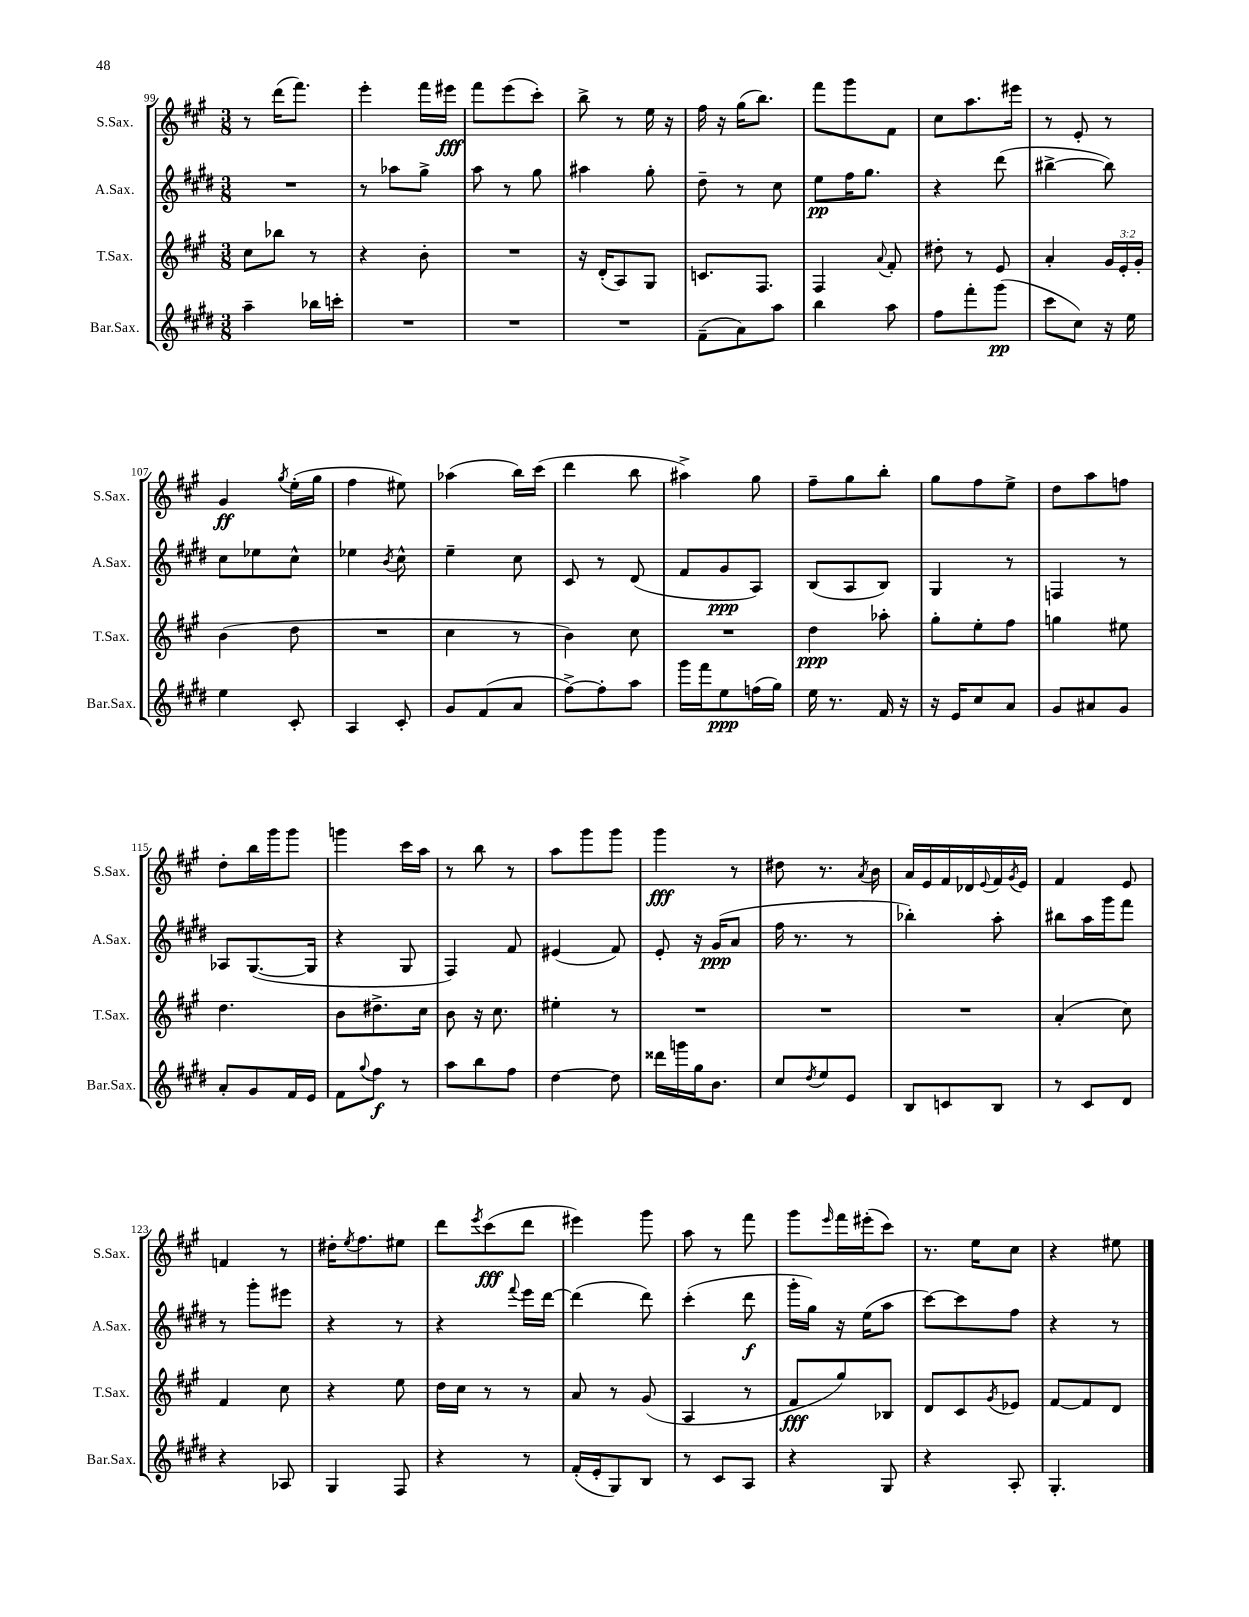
<<
\new StaffGroup <<
\new Staff = "s0" \with { instrumentName = "S.Sax." shortInstrumentName = "S.Sax." } {
    \clef treble \key a \major \numericTimeSignature \time 3/8
    r8 d'''16( fis'''8.) |
    e'''4-. fis'''16 eis'''16\fff |
    fis'''8 e'''8( cis'''8-.) |
    b''8-> r8 e''16 r16 |
    fis''16 r16 gis''16( b''8.) |
    fis'''8 gis'''8 fis'8 |
    cis''8 a''8. eis'''16 |
    r8 e'8-. r8 |
    gis'4\ff \acciaccatura { gis''8 } e''16-.( gis''16 |
    fis''4 eis''8) |
    aes''4( b''16) cis'''16( |
    d'''4 b''8 |
    ais''4->) gis''8 |
    fis''8-- gis''8 b''8-. |
    gis''8 fis''8 e''8-> |
    d''8 a''8 f''8 |
    d''8-. b''16 gis'''16 gis'''8 |
    g'''4 cis'''16 a''16 |
    r8 b''8 r8 |
    a''8 gis'''8 gis'''8 |
    gis'''4\fff r8 |
    dis''8 r8. \acciaccatura { a'8 } b'16 |
    a'16 e'16 fis'16 des'16 \appoggiatura { e'8 } fis'16 \acciaccatura { gis'8 } e'16 |
    fis'4 e'8 |
    f'4 r8 |
    dis''16-. \acciaccatura { e''8 } fis''8. eis''8 |
    d'''8 \acciaccatura { e'''8 } cis'''8\fff( d'''8 |
    eis'''4) gis'''8 |
    a''8 r8 fis'''8 |
    gis'''8 \grace { e'''16 } fis'''16 eis'''16-.( cis'''8) |
    r8. e''16 cis''8 |
    r4 eis''8 \bar "|." |
}
\new Staff = "s1" \with { instrumentName = "A.Sax." shortInstrumentName = "A.Sax." } {
    \clef treble \key e \major \numericTimeSignature \time 3/8
    R4. |
    r8 aes''8 gis''8-> |
    a''8 r8 gis''8 |
    ais''4 gis''8-. |
    dis''8-- r8 cis''8 |
    e''8\pp fis''16 gis''8. |
    r4 dis'''8( |
    bis''4~-> bis''8) |
    cis''8 ees''8 cis''8-^ |
    ees''4 \acciaccatura { b'8 } cis''8-^ |
    e''4-- cis''8 |
    cis'8 r8 dis'8( |
    fis'8 gis'8\ppp a8) |
    b8( a8 b8) |
    gis4 r8 |
    f4 r8 |
    aes8 gis8.~( gis16 |
    r4 gis8 |
    fis4) fis'8 |
    eis'4( fis'8) |
    e'8-. r16 gis'16\ppp( a'8 |
    fis''16 r8. r8 |
    bes''4-.) a''8-. |
    bis''8 a''16 gis'''16 fis'''8 |
    r8 gis'''8-. eis'''8 |
    r4 r8 |
    r4 \appoggiatura { fis'''8 } e'''16 dis'''16~ |
    dis'''4( dis'''8) |
    cis'''4-.( dis'''8\f |
    gis'''16-. gis''16) r16 e''16( a''8 |
    cis'''8~) cis'''8 fis''8 |
    r4 r8 \bar "|." |
}
\new Staff = "s2" \with { instrumentName = "T.Sax." shortInstrumentName = "T.Sax." } {
    \clef treble \key a \major \numericTimeSignature \time 3/8 \override Staff.TupletNumber.text = #tuplet-number::calc-fraction-text
    cis''8 bes''8 r8 |
    r4 b'8-. |
    R4. |
    r16 d'16-.( a8) gis8 |
    c'8. fis8. |
    fis4 \appoggiatura { a'8 } fis'8-. |
    dis''8-. r8 e'8 |
    a'4-. \tuplet 3/2 { gis'16 e'16-. gis'16-. } |
    b'4( d''8 |
    R4. |
    cis''4 r8 |
    b'4) cis''8 |
    R4. |
    d''4\ppp aes''8-. |
    gis''8-. e''8-. fis''8 |
    g''4 eis''8 |
    d''4. |
    b'8 dis''8.-> cis''16 |
    b'8 r16 cis''8. |
    eis''4-. r8 |
    R4. |
    R4. |
    R4. |
    a'4-.( cis''8) |
    fis'4 cis''8 |
    r4 e''8 |
    d''16 cis''16 r8 r8 |
    a'8 r8 gis'8( |
    a4 r8 |
    fis'8\fff gis''8) bes8 |
    d'8 cis'8 \acciaccatura { gis'8 } ees'8 |
    fis'8~ fis'8 d'8 \bar "|." |
}
\new Staff = "s3" \with { instrumentName = "Bar.Sax." shortInstrumentName = "Bar.Sax." } {
    \clef treble \key e \major \numericTimeSignature \time 3/8
    a''4-- bes''16 c'''16-. |
    R4. |
    R4. |
    R4. |
    fis'8--( a'8) a''8 |
    b''4 a''8 |
    fis''8 fis'''8-. gis'''8\pp( |
    cis'''8 cis''8) r16 e''16 |
    e''4 cis'8-. |
    a4 cis'8-. |
    gis'8 fis'8( a'8 |
    fis''8~->) fis''8-. a''8 |
    gis'''16 fis'''16 e''8\ppp f''16( gis''16) |
    e''16 r8. fis'16 r16 |
    r16 e'16 cis''8 a'8 |
    gis'8 ais'8 gis'8 |
    a'8-. gis'8 fis'16 e'16 |
    fis'8 \appoggiatura { gis''8 } fis''8\f r8 |
    a''8 b''8 fis''8 |
    dis''4~ dis''8 |
    disis'''16 g'''16 gis''16 b'8. |
    cis''8 \acciaccatura { dis''8 } e''8 e'8 |
    b8 c'8 b8 |
    r8 cis'8 dis'8 |
    r4 aes8 |
    gis4 fis8 |
    r4 r8 |
    fis'16-.( e'16-. gis8) b8 |
    r8 cis'8 a8 |
    r4 gis8 |
    r4 a8-. |
    gis4.-. \bar "|." |
}
>>
>>
\layout { \context { \Score currentBarNumber = #99 } }
